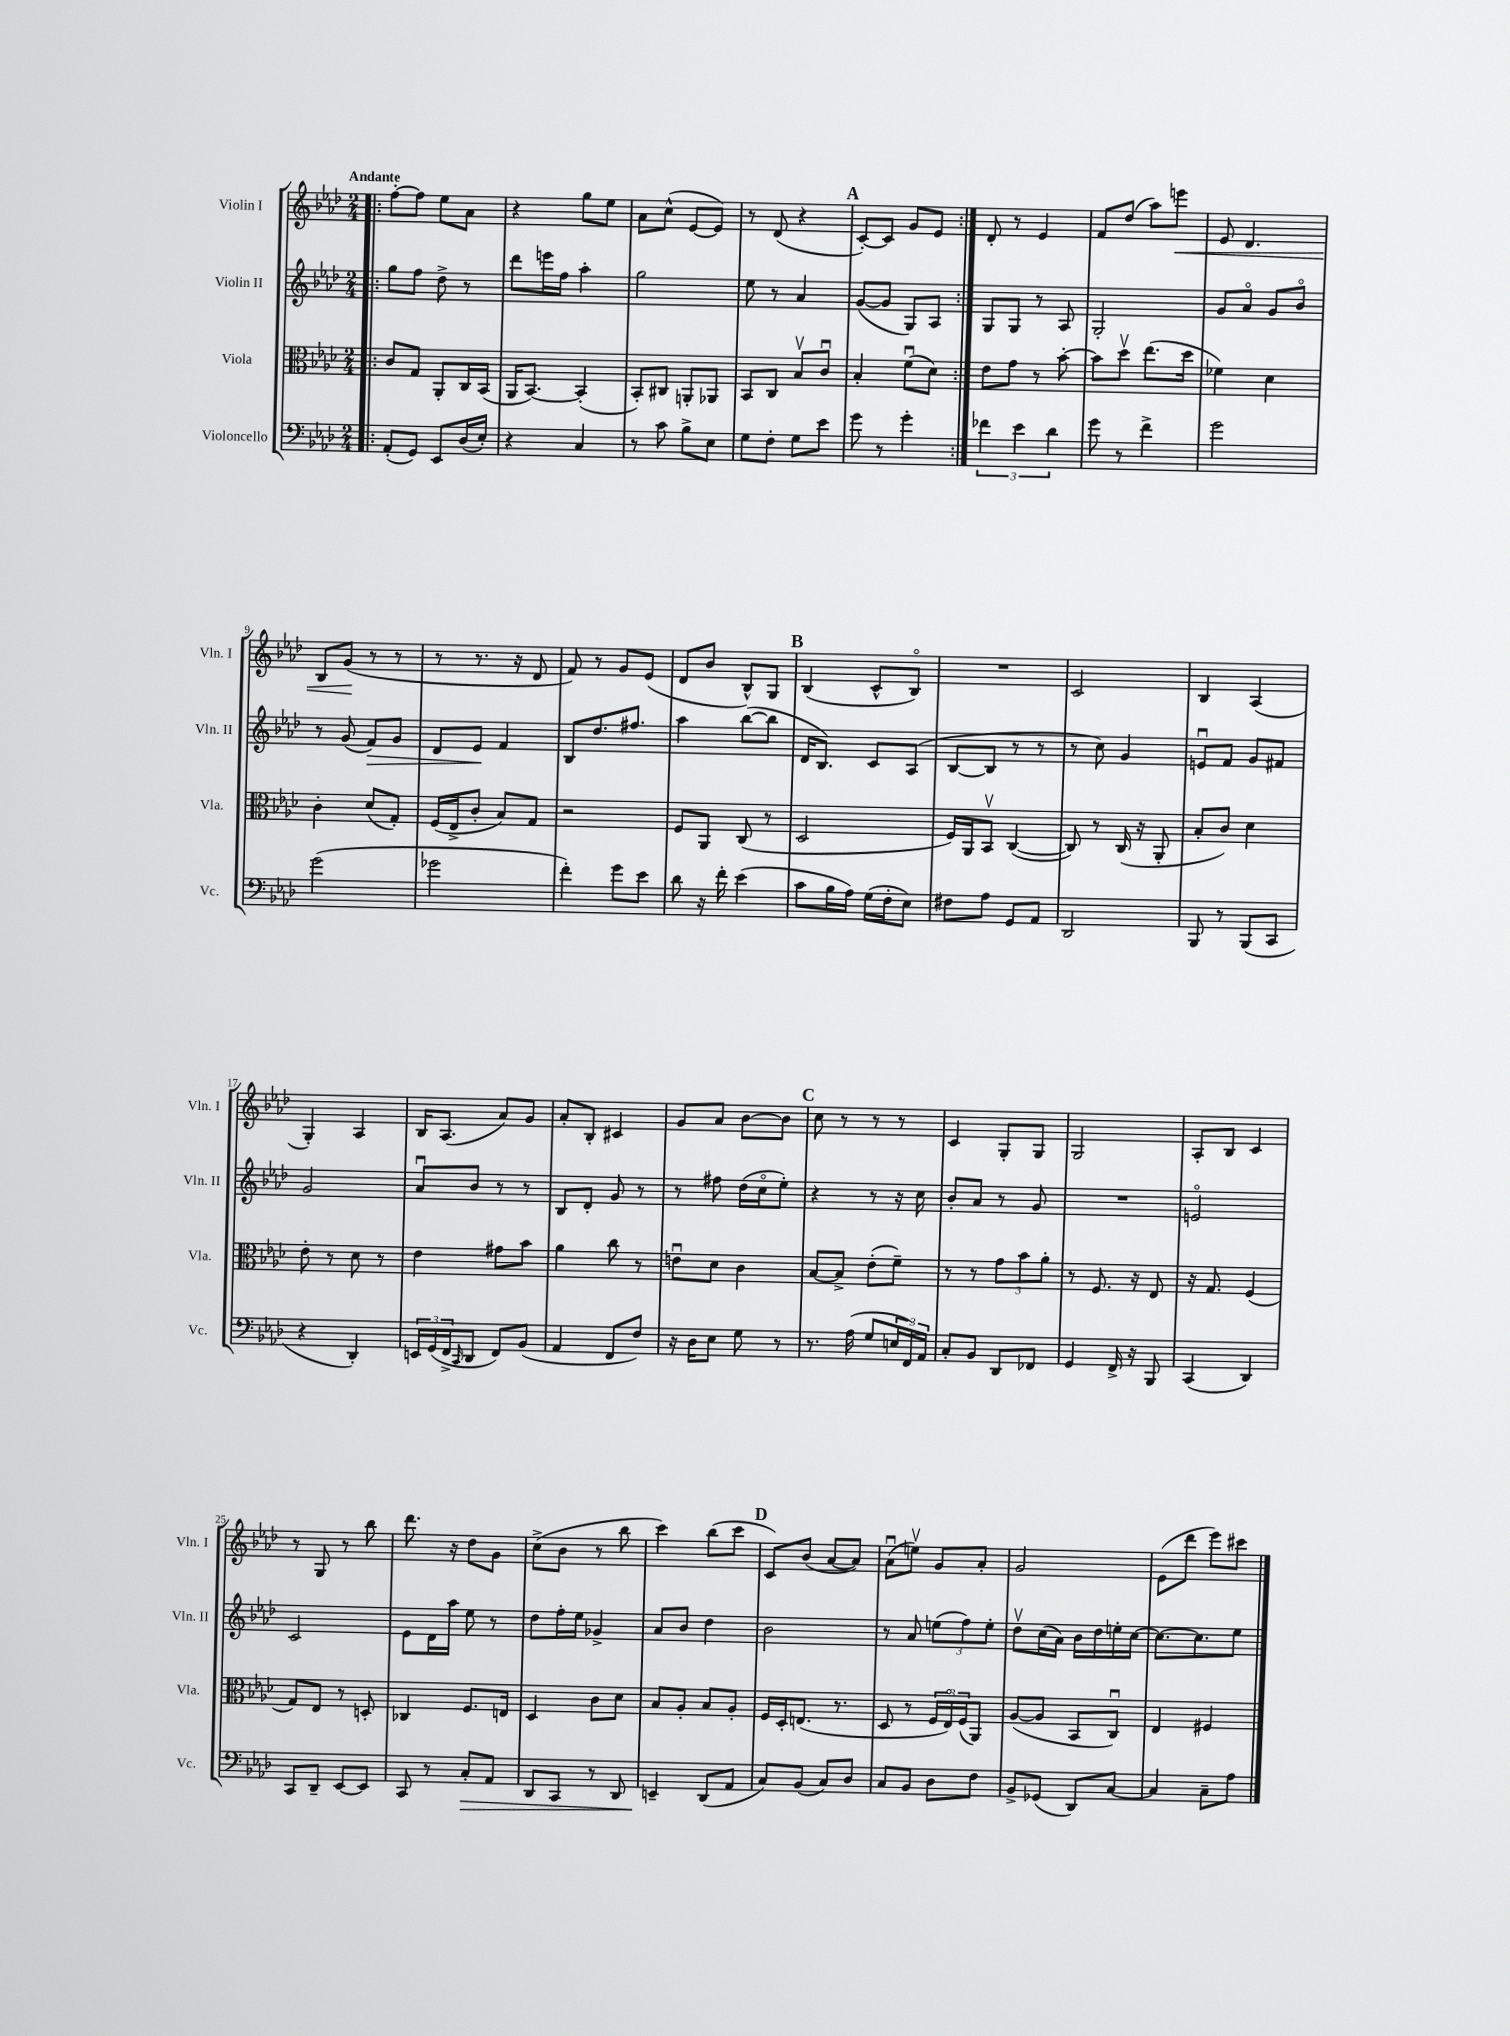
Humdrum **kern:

**kern	**dynam	**kern	**kern	**dynam	**kern	**dynam
*part4	*part4	*part3	*part2	*part2	*part1	*part1
*staff4	*staff4	*staff3	*staff2	*staff2	*staff1	*staff1
*I"Violoncello	*	*I"Viola	*I"Violin II	*	*I"Violin I	*
*I'Vc.	*	*I'Vla.	*I'Vln. II	*	*I'Vln. I	*
*clefF4	*	*clefC3	*clefG2	*	*clefG2	*
*k[b-e-a-d-]	*	*k[b-e-a-d-]	*k[b-e-a-d-]	*	*k[b-e-a-d-]	*
*M2/4	*	*M2/4	*M2/4	*	*M2/4	*
=1!|:	=1!|:	=1!|:	=1!|:	=1!|:	=1!|:	=1!|:
!	!	!	!	!	!LO:TX:a:B:t=Andante	!
(8AA-'/L	.	8c/L	8gg\L	.	[8ff'\L	.
8GG/J)	.	8G/J	8ff\J	.	8ff\J]	.
8EE-/L	.	8AA-'/L	8dd-^\	.	8ee-\L	.
(16D-/L	.	16C/L	8r	.	8a-\J	.
16E-'/JJ)	.	(16BB-/JJ	.	.	.	.
=2	=2	=2	=2	=2	=2	=2
4r	.	16AA-/KL	8ddd-\L	.	4r	.
.	.	[8.BB-/J)	.	.	.	.
.	.	.	16eeen\L	.	.	.
.	.	.	16ff\JJ	.	.	.
4C/	.	(4BB-'/]	4aa-'\	.	8gg\L	.
.	.	.	.	.	8ee-\J	.
=3	=3	=3	=3	=3	=3	=3
8r	.	8BB-'/L)	2gg\	.	8a-\L	.
8c\	.	8C#X/J	.	.	(8cc^^\J	.
8B-^\L	.	8AAn'/L	.	.	[8e-/L	.
8E-\J	.	8AA-X/J	.	.	8e-/J])	.
=4	=4	=4	=4	=4	=4	=4
8G\L	.	8BB-/L	8ee-\	.	8r	.
8F'\J	.	8C/J	8r	.	(8d-/	.
8G\L	.	8B-v/L	4a-/	.	4r	.
8e-\J	.	8cu/J	.	.	.	.
!!LO:REH:place=s1:t=A
=5	=5	=5	=5	=5	=5	=5
8g\	.	4B-'/	([8g/L	.	[8c'/L)	.
8r	.	.	8g/J]	.	8c/J]	.
4g'\	.	(8fu\L	8G/L)	.	8g/L	.
.	.	8d-\J)	8A-/J	.	8e-/J	.
=6:|!	=6:|!	=6:|!	=6:|!	=6:|!	=6:|!	=6:|!
6f-X\	.	8e-\L	8G/L	.	8d-'/	.
.	.	8g\J	8G/J	.	8r	.
6e-\	.	.	.	.	.	.
.	.	8r	8r	.	4e-/	.
6d-\	.	.	.	.	.	.
.	.	[8b-'\	8A-/	.	.	.
=7	=7	=7	=7	=7	=7	=7
8g\	.	8b-\L]	2G'/	.	8f/L	.
8r	.	8dd-v\J	.	.	(8dd-/J	.
4f^\	.	(8.ee-\L	.	.	8aa-\L)	.
!	!	!	!	!	!	!LO:HP:b
.	.	.	.	.	8eeen\J	<
.	.	16dd-\Jk	.	.	.	.
=8	=8	=8	=8	=8	=8	=8
2g\	.	4f-X\)	8g/L	.	8e-/	.
.	.	.	8a-/J	.	4.d-/	.
.	.	4d-\	8g/L	.	.	.
.	.	.	8b-/J	.	.	.
!!LO:LB:g=z
=9	=9	=9	=9	=9	=9	=9
(2g\	.	4c'\	8r	.	8B-/L	.
.	.	.	(8g/	.	(8g/J	.
!	!	!	!	!LO:HP:b	!	!
.	.	(8d-/L	8f/L)	>	8r	[
.	.	8G'/J)	8g/J	.	8r	.
=10	=10	=10	=10	=10	=10	=10
2g-X\	.	(16F/LL	8d-/L	.	8r	.
.	.	16E-^/J	.	.	.	.
.	.	8c'/J	8e-/J	.	8.r	.
.	.	8B-/L)	4f/	]	.	.
.	.	.	.	.	16r	.
.	.	8G/J	.	.	8d-/	.
=11	=11	=11	=11	=11	=11	=11
4f'\)	.	2r	8B-/L	.	8f/)	.
.	.	.	8.dd-/	.	8r	.
8g\L	.	.	.	.	8g/L	.
.	.	.	8.ff#X/J	.	.	.
8e-\J	.	.	.	.	(8e-/J	.
=12	=12	=12	=12	=12	=12	=12
8d-\	.	8F/L	4aa-\	.	8d-/L	.
16r	.	8AA-/J	.	.	8b-/J	.
16f'\	.	.	.	.	.	.
(4e-\	.	(8C/	([8bb-\L	.	8B-^^/L)	.
.	.	8r	8bb-\J]	.	8G/J	.
!!LO:REH:place=s1:t=B
=13	=13	=13	=13	=13	=13	=13
8c\L	.	2D-/	16d-/KL	.	(4B-/	.
.	.	.	8.B-/J)	.	.	.
16B-\L	.	.	.	.	.	.
16A-\JJ)	.	.	.	.	.	.
(16G\LL	.	.	8c/L	.	8c^^/L	.
16F'\J	.	.	.	.	.	.
8E-\J)	.	.	(8A-/J	.	8B-/J)	.
=14	=14	=14	=14	=14	=14	=14
8F#X\L	.	16F/LL)	[8B-/L	.	2r	.
.	.	16AA-/J	.	.	.	.
8A-\J	.	8BB-v/J	8B-/J]	.	.	.
8GG/L	.	([4C/	8r	.	.	.
8AA-/J	.	.	8r	.	.	.
=15	=15	=15	=15	=15	=15	=15
2DD-/	.	8C/])	8r	.	2c/	.
.	.	8r	8cc\)	.	.	.
.	.	(16C/	4g/	.	.	.
.	.	16r	.	.	.	.
.	.	8AA-'/	.	.	.	.
=16	=16	=16	=16	=16	=16	=16
8BBB-/	.	8B-'/L	8enu/L	.	4B-/	.
8r	.	8c/J)	8f/J	.	.	.
(8BBB-/L	.	4d-\	8g/L	.	(4A-/	.
8CC/J	.	.	8f#X/J	.	.	.
!!LO:LB:g=z
=17	=17	=17	=17	=17	=17	=17
4r	.	8e-'\	2g/	.	4G'/)	.
.	.	8r	.	.	.	.
4DD-'/)	.	8d-\	.	.	4A-/	.
.	.	8r	.	.	.	.
=18	=18	=18	=18	=18	=18	=18
24EEn/LL	.	4e-\	8a-u/L	.	16B-/KL	.
(24GG/	.	.	.	.	.	.
.	.	.	.	.	(8.A-/J	.
24FF^/J	.	.	.	.	.	.
16qqCC/	.	.	.	.	.	.
8DD-/J	.	.	8b-/J	.	.	.
8FF/L)	.	8g#X\L	8r	.	8a-/L)	.
(8BB-/J	.	8b-\J	8r	.	8g/J	.
=19	=19	=19	=19	=19	=19	=19
4AA-/	.	4a-\	8B-/L	.	8a-'/L	.
.	.	.	8d-'/J	.	8B-'/J	.
8FF/L	.	8cc\	8g/	.	4c#X/	.
8F/J)	.	8r	8r	.	.	.
=20	=20	=20	=20	=20	=20	=20
16r	.	8enu\L	8r	.	8g/L	.
16D-\KL	.	.	.	.	.	.
8E-\J	.	8d-\J	8ff#X\	.	8a-/J	.
8G\	.	4c\	(16dd-\LL	.	[8b-\L	.
.	.	.	16cc\J	.	.	.
8r	.	.	8ee-'\J)	.	8b-\J]	.
!!LO:REH:place=s1:t=C
=21	=21	=21	=21	=21	=21	=21
8.r	.	[8B-/L	4r	.	8cc\	.
.	.	8B-^/J]	.	.	8r	.
(16A-\	.	.	.	.	.	.
8G/L	.	(8e-'\L	8r	.	8r	.
24En/L	.	8f~\J)	16r	.	8r	.
24FF/)	.	.	.	.	.	.
.	.	.	16cc\	.	.	.
24AA-/JJ	.	.	.	.	.	.
=22	=22	=22	=22	=22	=22	=22
8C'/L	.	8r	8b-'/L	.	4c/	.
8BB-/J	.	8r	8a-/J	.	.	.
8DD-/L	.	12g\L	8r	.	8G'/L	.
.	.	12b-\	.	.	.	.
8FF-X/J	.	.	8g/	.	8G/J	.
.	.	12a-'\J	.	.	.	.
=23	=23	=23	=23	=23	=23	=23
4GG/	.	8r	2r	.	2G/	.
.	.	8.F/	.	.	.	.
16FF^/	.	.	.	.	.	.
16r	.	16r	.	.	.	.
8BBB-/	.	8E-/	.	.	.	.
=24	=24	=24	=24	=24	=24	=24
(4CC/	.	16r	2en/	.	8A-'/L	.
.	.	8.G/	.	.	.	.
.	.	.	.	.	8B-/J	.
4DD-/)	.	(4F/	.	.	4c/	.
!!LO:LB:g=z
=25	=25	=25	=25	=25	=25	=25
8CC/L	.	8G/L)	2c/	.	8r	.
8DD-~/J	.	8E-/J	.	.	8G/	.
[8EE-/L	.	8r	.	.	8r	.
8EE-/J]	.	8Dn'/	.	.	8bb-\	.
=26	=26	=26	=26	=26	=26	=26
8CC/	.	4C-X/	8e-\L	.	8.ddd-\	.
8r	.	.	16d-\L	.	.	.
.	.	.	16aa-\JJ	.	16r	.
!	!LO:HP:b	!	!	!	!	!
8C'/L	>	8.F/L	8ee-\	.	8dd-\L	.
8AA-/J	.	.	8r	.	8g\J	.
.	.	16En/Jk	.	.	.	.
=27	=27	=27	=27	=27	=27	=27
8DD-/L	.	4D-/	8dd-\L	.	(8cc^\L	.
8CC/J	.	.	16ff'\L	.	8b-\J	.
.	.	.	16ee-\JJ	.	.	.
8r	.	8c\L	4g-X^/	.	8r	.
8DD-/	.	8d-\J	.	.	8bb-\	.
=28	=28	=28	=28	=28	=28	=28
4EEn~/	.	8B-/L	8a-/L	.	4ccc\)	.
.	.	8A-'/J	8b-/J	.	.	.
(8DD-/L	]	8B-/L	4dd-\	.	(8bb-\L	.
8AA-/J	.	8A-'/J	.	.	8ccc\J	.
!!LO:REH:place=s1:t=D
=29	=29	=29	=29	=29	=29	=29
8C/L)	.	16F/LL	2b-\	.	8c/L)	.
.	.	16D-'/J	.	.	.	.
(8BB-/J	.	(8.En/J	.	.	(8b-/J	.
8C/L)	.	.	.	.	[8a-/L	.
.	.	8.r	.	.	.	.
8D-/J	.	.	.	.	8a-/J])	.
=30	=30	=30	=30	=30	=30	=30
8C/L	.	8D-/	8r	.	(8a-u\L	.
8BB-/J	.	8r	8a-/	.	8eenv\J)	.
8D-\L	.	24F/LL	(12een\L	.	8g/L	.
.	.	24E-/)	.	.	.	.
.	.	(24F/J	12ff\)	.	.	.
8F\J	.	8AA-/J)	.	.	8a-'/J	.
.	.	.	12ee'\J	.	.	.
=31	=31	=31	=31	=31	=31	=31
8BB-^/L	.	([8A-/L	8dd-v\L	.	2g/	.
(8GG-X/J	.	8A-/J]	(16cc\L	.	.	.
.	.	.	16a-\JJ)	.	.	.
8DD-/L)	.	8BB-/L	16b-\LL	.	.	.
.	.	.	16dd-\	.	.	.
[8C/J	.	8Cu/J)	16een'\	.	.	.
.	.	.	[16cc\JJ	.	.	.
=32	=32	=32	=32	=32	=32	=32
4C/]	.	4E-/	8.cc\L_	.	(8e-\L	.
.	.	.	.	.	8ddd-\J	.
.	.	.	8.cc\]	.	.	.
8C~\L	.	4F#X/	.	.	8eee-\L)	.
8A-\J	.	.	8ee-\J	.	8ccc#X\J	.
==	==	==	==	==	==	==
*-	*-	*-	*-	*-	*-	*-
